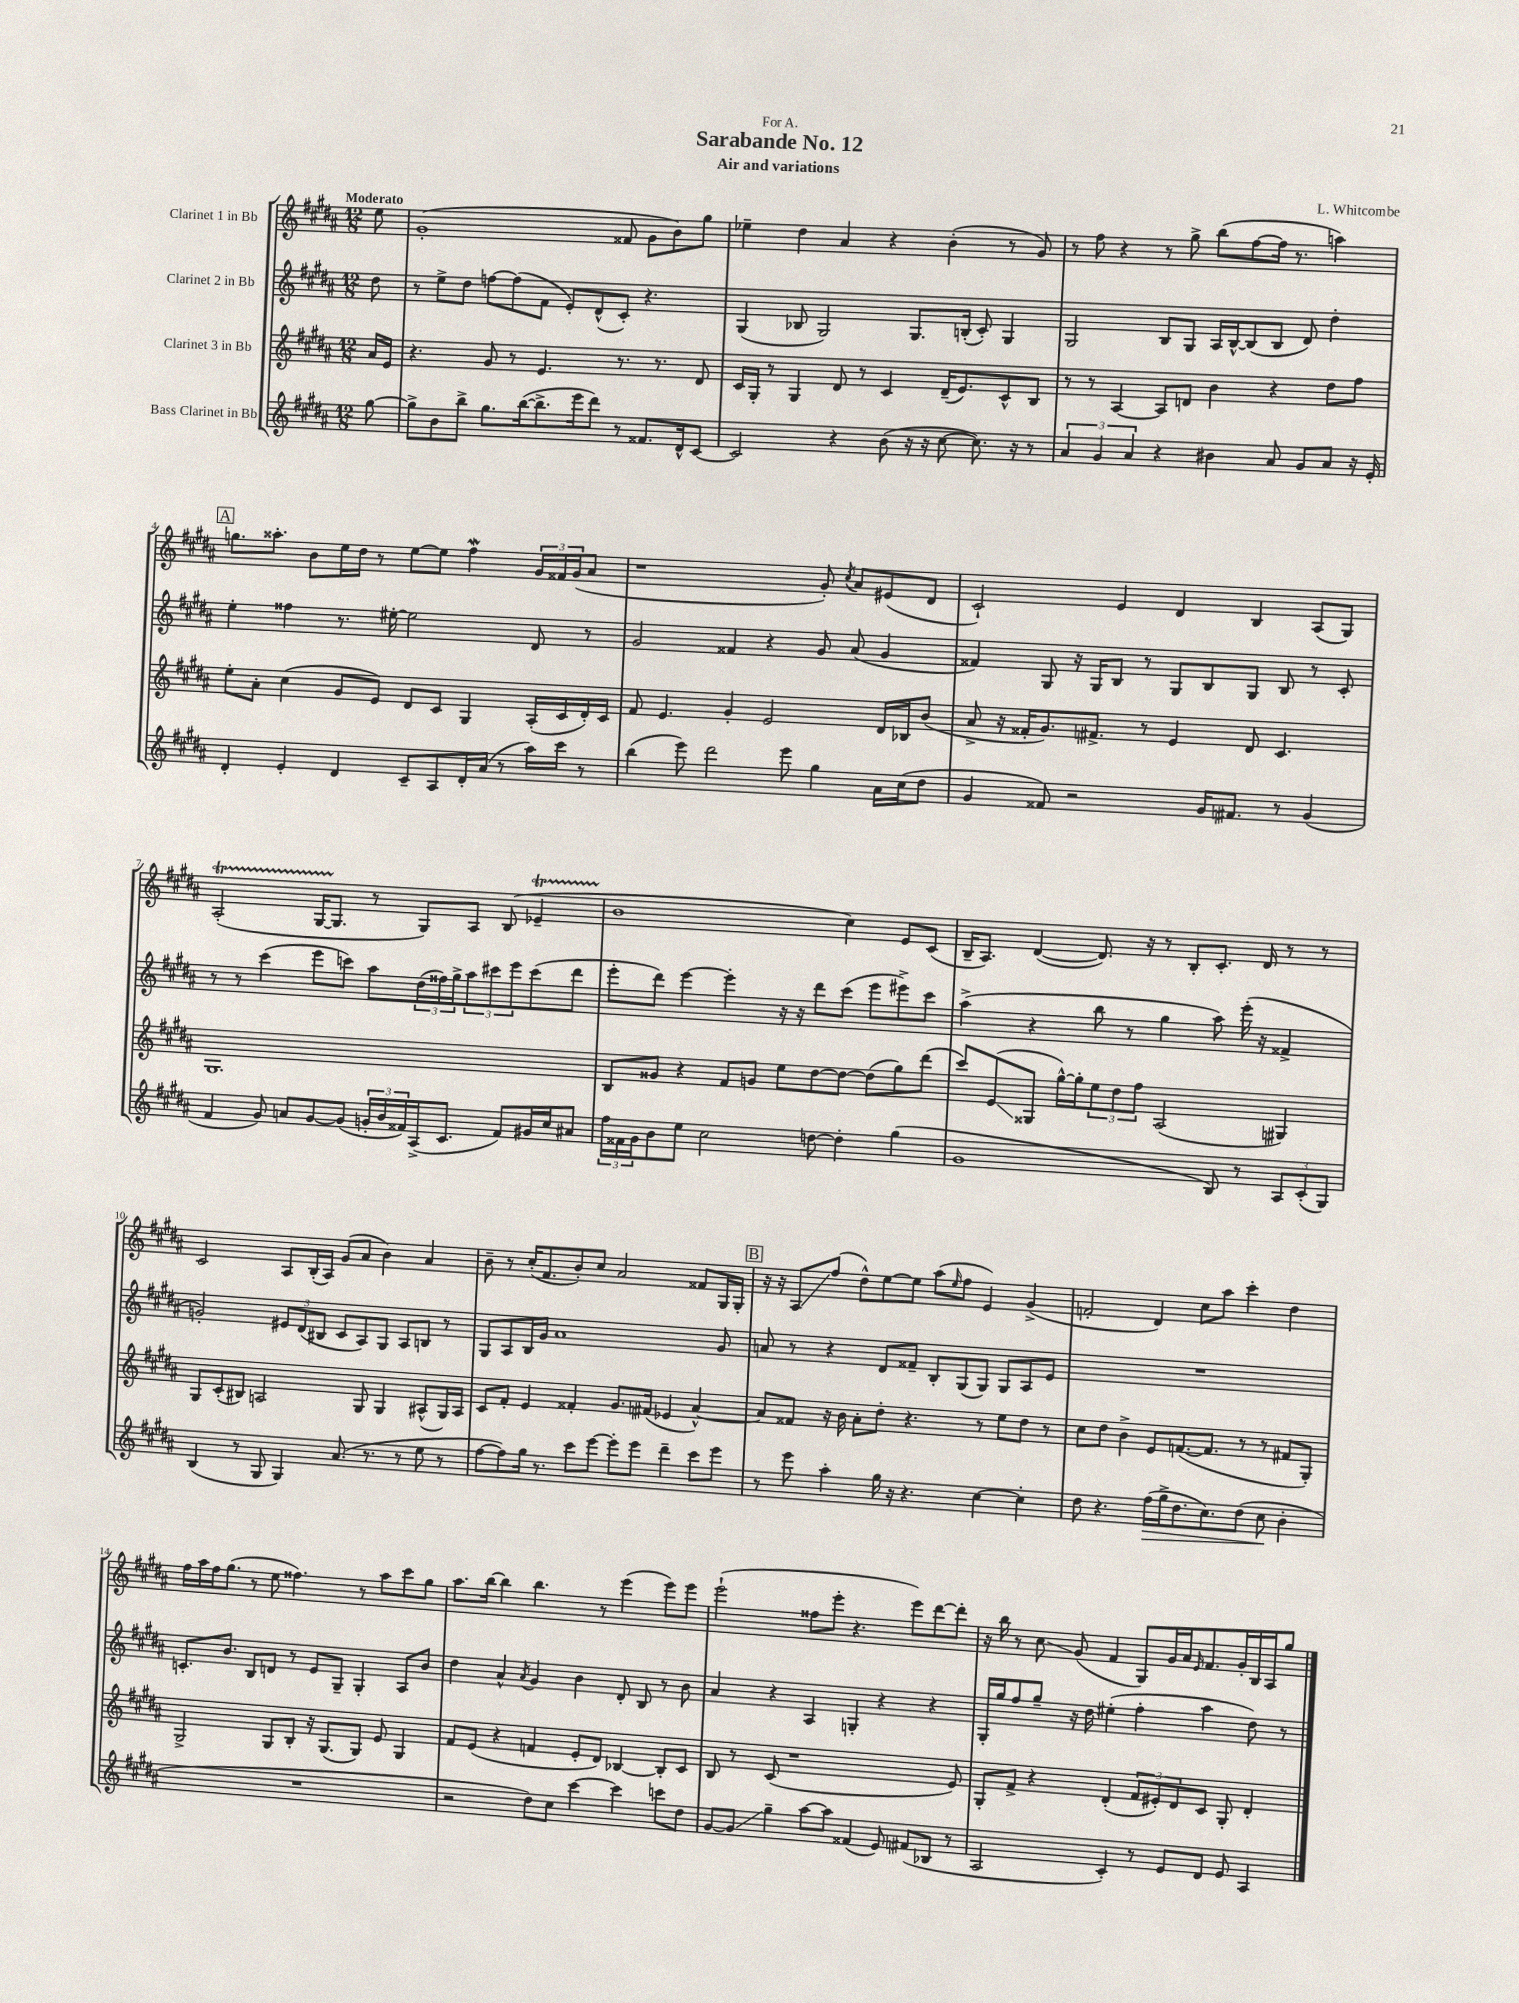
\header { title = "Sarabande No. 12" composer = "L. Whitcombe" subtitle = "Air and variations" dedication = "For A." }
<<
\new StaffGroup <<
\new Staff = "s0" \with { instrumentName = "Clarinet 1 in Bb" } {
    \clef treble \key b \major \numericTimeSignature \time 12/8 \partial 8 \tempo "Moderato"
    e''8 |
    gis'1-.( fisis'8 gis'8 b'8) gis''8 |
    ees''4-- dis''4 ais'4 r4 b'4-.( r8 gis'8) |
    r8 fis''8 r4 r8 gis''8-> b''8( fis''8~ fis''16 r8. a''4) |
    \mark \markup { \box "A" } g''8. aisis''8.-. b'8 e''16 dis''16 r8 e''8~ e''8 fis''4\mordent \tuplet 3/2 { gis'16 fisis'16 gis'16( } ais'8 |
    r1 gis'8-.) \acciaccatura { cis''8 } ais'8 eis'8( dis'8 |
    cis'2-!) e'4 dis'4 b4 ais8( gis8) |
    ais2-.\startTrillSpan( gis16~ gis8.\stopTrillSpan r8 gis8) ais8 b8( ees'4--\startTrillSpan |
    b'1\stopTrillSpan cis''4) e'8 cis'8( |
    b16-- ais8.) dis'4~( dis'8.) r16 r8 b8-. cis'8.-. dis'16 r8 r8 |
    cis'2 ais8 b16-.( ais16) gis'8( ais'8 b'4) ais'4 |
    b'8-- r8 cis''16-.( fis'8. b'8-.) cis''8 ais'2 fisis'8 gis16 gis16-. |
    \mark \markup { \box "B" } r16 r16 ais8\glissando fis''8( dis''8-^) e''8~ e''8 ais''8( \grace { e''16 } fis''8 e'4) gis'4->( |
    f'2-. dis'4) cis''8 ais''8 cis'''4-. dis''4 |
    fis''16 ais''16 fis''16 gis''8.( r8 e''8 fisis''4.) r8 ais''8 cis'''8 gis''8 |
    ais''8. b''16~ b''4 b''4. r8 e'''4( e'''8) e'''8 |
    e'''2-!( fisis''8 e'''8-. r4. e'''8) dis'''8~ dis'''8-. |
    r16 b''16 r8 cis''8\glissando gis'8( fis'4 gis8) gis'16 ais'16 \grace { e'16 } fis'8. gis'16-. b16 ais16 gis''8 \bar "|." |
}
\new Staff = "s1" \with { instrumentName = "Clarinet 2 in Bb" } {
    \clef treble \key b \major \numericTimeSignature \time 12/8 \partial 8
    dis''8 |
    r8 e''8-> dis''8 f''8~ f''8( fis'8 e'8-.) dis'8-^( cis'8-.) r4. |
    gis4( bes8 gis2) gis8. b16-.( cis'8-.) gis4 |
    gis2 b8 gis8 ais16 b16~-^ b8( b8 dis'8) dis''4-. |
    \mark \markup { \box "A" } e''4-. fisis''4 r8. eis''16~-. eis''2 dis'8 r8 |
    gis'2 fisis'4 r4 gis'8 ais'8( gis'4 |
    fisis'4) gis8 r16 gis16 b8 r8 gis8 b8 gis8 b8 r8 cis'8-. |
    r8 r8 cis'''4( e'''8 c'''8) ais''8 \tuplet 3/2 { dis''16( fisis''16) gis''16-> } \tuplet 3/2 { ais''8 cis'''8 e'''8 } cis'''8( dis'''8 |
    e'''8-. dis'''8) e'''4~ e'''4-. r16 r16 dis'''8 cis'''8( e'''8 eis'''8->) cis'''8 |
    ais''4->( r4 b''8 r8 gis''4 ais''8) e'''16-.( r16 fisis'4-> |
    g'2-.) \tuplet 3/2 { eis'8 dis'8( bis8 } cis'8 ais8) gis8 ais8 b8 r8 |
    gis8 ais8 b16 gis'16 ais'1 gis'8 |
    \mark \markup { \box "B" } a'8 r8 r4 dis'8 fisis'8-- b8-. gis8( gis8) gis8 ais8 e'8 |
    R1. |
    c'8.-. b'8. b8 d'8 r8 e'8 gis8-- gis4-. ais8 b'8 |
    dis''4 ais'4-^ \acciaccatura { ais'8 } gis'4 b'4 dis'8-. b8 r8 b'8 |
    ais'4 r4 ais4 g4-. r4 r4 |
    gis16-. gis''16 fis''8 gis''8-- r16 dis''16 eis''4-.( fis''4-. ais''4 dis''8) r8 \bar "|." |
}
\new Staff = "s2" \with { instrumentName = "Clarinet 3 in Bb" } {
    \clef treble \key b \major \numericTimeSignature \time 12/8 \partial 8
    ais'16 e'16 |
    r4. gis'8 r8 e'4. r8. r8. dis'8 |
    cis'16 gis16-. r8 gis4 dis'8 r8 cis'4 dis'16--( e'8.) cis'8-^ b8 |
    r8 r8 ais4~ ais8 d'8 b'4 r4 dis''8 fis''8 |
    \mark \markup { \box "A" } e''8-. ais'8-. cis''4( gis'8 e'8) dis'8 cis'8 gis4 ais16-.( cis'16 dis'16-.) cis'16 |
    fis'8 e'4. gis'4-. e'2 dis'16 bes16 b'8( |
    ais'8-> r16 fisis'16-. gis'8.) fis'8.-> r8 e'4 dis'8 cis'4. |
    gis1. |
    b8 gisis'8 r4 fis'8 g'8 e''8 dis''8~ dis''8~ dis''8( gis''8) dis'''8( |
    cis'''8) e'8\glissando( gisis8 gis''16~-^) gis''16-. \tuplet 3/2 { e''8 dis''8 fis''8 } ais2( gis4) |
    gis8 cis'8-.( bis8) a2 gis8 gis4 ais8-^( gis16) ais16 |
    cis'8 fis'8-. e'4 fisis'4-. gis'8. fis'16( ees'4 ais'4~-^) |
    \mark \markup { \box "B" } ais'8 fisis'8 r16 b'16 ais'8-. dis''8-. r4. r8 e''8 dis''8 r8 |
    cis''8 dis''8 b'4-> e'8 f'8.~( f'8. r8 r8 fis'8 gis8-.) |
    gis2-> gis8 b8-. r16 gis8.( gis8) e'8 gis4 |
    fis'8 e'8( r4 f'4 e'8-. dis'8) bes4~ bes8-. cis'8 |
    b8 r8 cis'8( r1 e'8) |
    gis8-. fis'8-> r4 dis'4-.( \tuplet 3/2 { fis'8 eis'8-.) dis'8 } cis'8 gis8-. dis'4-. \bar "|." |
}
\new Staff = "s3" \with { instrumentName = "Bass Clarinet in Bb" } {
    \clef treble \key b \major \numericTimeSignature \time 12/8 \partial 8
    gis''8~ |
    gis''8-> b'8 b''8-> gis''8. b''16~( b''8.-> e'''16 dis'''8) r8 fisis'8. dis'16-^ cis'8~ |
    cis'2 r4 b'8( r16 r16 cis''8~ cis''8.) r16 r8 |
    \tuplet 3/2 { ais'4 gis'4 ais'4 } r4 bis'4 ais'8 gis'8 ais'8 r16 e'16-. |
    \mark \markup { \box "A" } dis'4-. e'4-. dis'4 cis'8-- ais8 dis'16-. ais'16( r8 ais''16) cis'''16 r8 |
    b''4( e'''8) dis'''2 e'''8 gis''4 ais'16 cis''16( dis''8 |
    gis'4 fisis'8) r2 gis'16 fis'8. r8 gis'4( |
    fis'4 gis'8) a'8 gis'8~ gis'8( \tuplet 3/2 { g'16-. b'16 fisis'16) } ais16->( cis'8. fisis'8) gis'16 cis''16 ais'8 |
    \tuplet 3/2 { fis''16 fisis'16 gis'16 } b'8 e''8 cis''2 d''8~ d''4-. gis''4( |
    gis'1 b8) r8 \tuplet 3/2 { ais8 cis'8-.( gis8) } |
    b4( r8 gis8 gis4) ais'8.( r8. r8 e''8 r8 |
    fis''8~ fis''8) gis''16 r8. cis'''8 e'''8~ e'''8-. e'''8 dis'''4-- cis'''8 e'''8 |
    \mark \markup { \box "B" } r8 e'''8 ais''4-. gis''16 r16 r4. cis''4~ cis''4-. |
    dis''8 r4. fis''16\>( gis''16-> dis''8. cis''8.) dis''8( cis''8\! b'4-. |
    R1. |
    r2 dis''8) cis''8 cis'''4~ cis'''4 c'''8 dis''8 |
    gis'8~ gis'8\glissando gis''4-- ais''8~ ais''8 fisis'4( e'8) fis'8( bes8 r8 |
    ais2 cis'4-.) r8 e'8 dis'8 e'8 ais4 \bar "|." |
}
>>
>>
